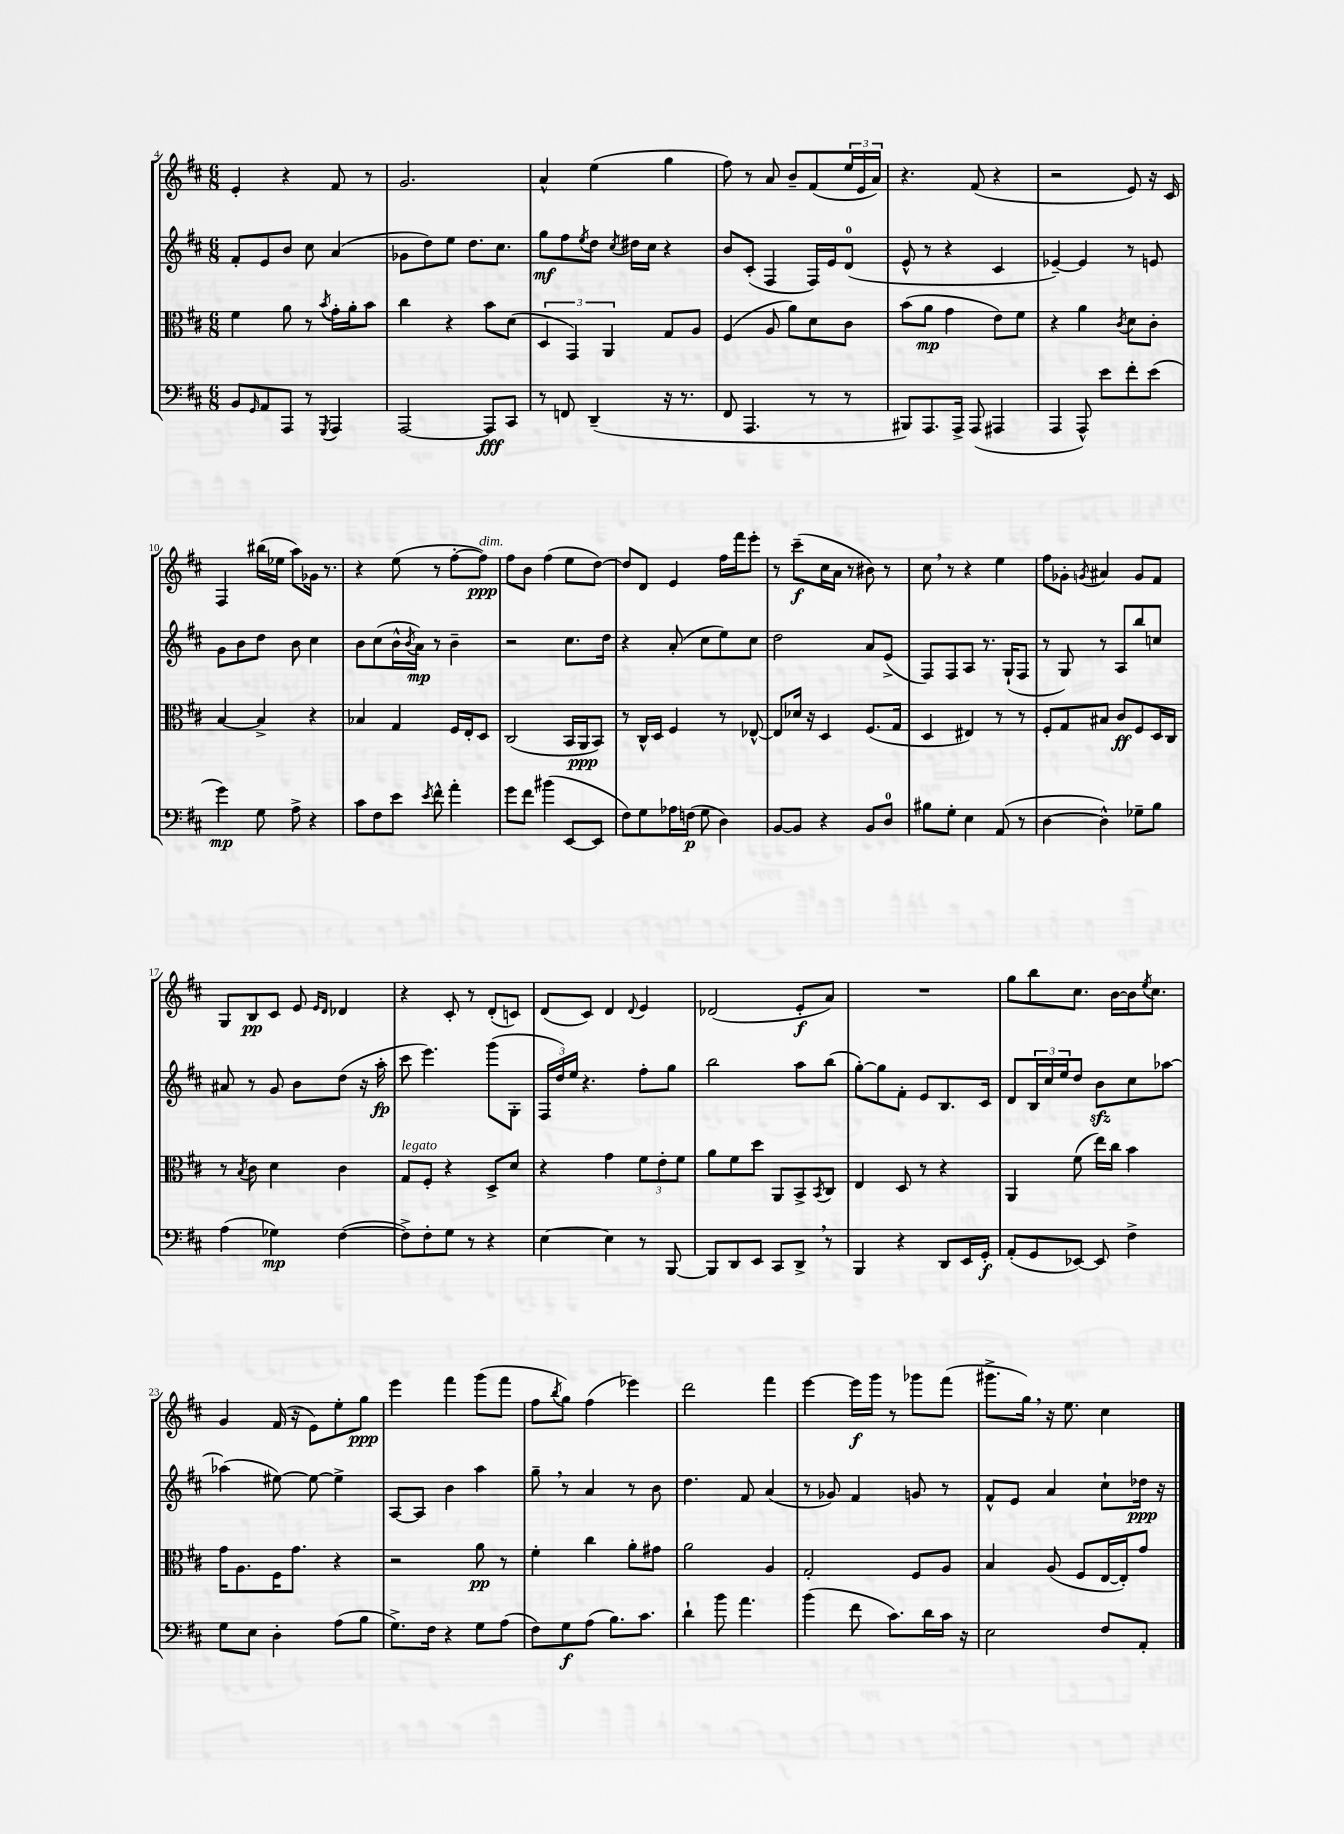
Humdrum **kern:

**kern	**kern	**kern	**kern
*staff4	*staff3	*staff2	*staff1
*clefF4	*clefC3	*clefG2	*clefG2
*k[f#c#]	*k[f#c#]	*k[f#c#]	*k[f#c#]
*M6/8	*M6/8	*M6/8	*M6/8
8BB	4f#	8f#'	4e'
16qqGG	.	.	.
8AA	.	8e	.
8AAA	8a	8b	4r
8r	8r	8cc#	.
8qGGG	8qb	.	.
4AAA	16g'	(4a	8f#
.	16a'	.	.
.	8b	.	8r
=	=	=	=
[2AAA	4cc#	8g-	2.g
.	.	8dd)	.
.	4r	8ee	.
.	.	8.dd	.
8AAA]	8b	.	.
.	.	8.cc#	.
8CC#	(8d	.	.
=	=	=	=
8r	6D	8gg	4a^^
8FF	.	8ff#	.
.	6GG)	.	.
.	.	8qee	.
(4DD~	.	8dd	(4ee
.	6AA	.	.
.	.	8qcc#	.
.	.	16dd#	.
.	.	16cc#	.
16r	8G	4r	4gg
8.r	.	.	.
.	8A	.	.
=	=	=	=
8FF#	(4F#	8b	8ff#)
4.AAA	.	(8c#'	8r
.	8A	4F#	8a
.	8a)	.	8b~
8r	8d	16F#)	(8f#
.	.	16e	.
8r	8c#	(8d	24ee
.	.	.	24e
.	.	.	24a)
=	=	=	=
8BBB#)	(8b	8e^^	4.r
8.AAA	8a	8r	.
.	4g	4r	.
16AAA^	.	.	.
(8AAA	.	.	(8f#
4AAA#	8e)	4c#	4r
.	8f#	.	.
=	=	=	=
4AAA	4r	[4e-~)	2r
8AAA^^)	4a	4e-]	.
8e	.	.	.
.	8qc#	.	.
8f#'	8d	8r	8e)
(8e	8c#'	8e	16r
.	.	.	16c#
=	=	=	=
4g)	[4B	8g	4F#
.	.	8b	.
8G	4B^]	8dd	(16bb#
.	.	.	16ee-
8A^	.	8b	8aa)
4r	4r	4cc#	16g-
.	.	.	8.r
=	=	=	=
8c#	4B-	8b	4r
8F#	.	(8cc#	.
8e	4G	16b^^	(8ee
.	.	8qb	.
.	.	16a)	.
8qe	.	.	.
8f#^^	.	8r	8r
4a'	16F#	4b~	[8ff#'
.	16E'	.	.
.	8D	.	8ff#])
=	=	=	=
8g	(2C#	2r	8ff#
8f#	.	.	8b
(4b#	.	.	(4ff#
[8EE	16BB	8.cc#	8ee
.	16AA	.	.
8EE]	8BB)	.	[8dd)
.	.	16dd	.
=	=	=	=
8F#)	8r	4r	8dd]
8G	16C#^^	.	8d
.	16D	.	.
16A-	4F#	(8a'	4e
(16F	.	.	.
8G	.	8cc#	.
4D)	8r	8ee)	16ff#
.	.	.	16fff#
.	[8E-^^	8cc#	8eee'
=	=	=	=
[8BB	8E-]	2dd	8r
8BB]	16d-	.	(8ccc#~
.	16r	.	.
4r	4D	.	16cc#
.	.	.	16a
.	.	.	8r
8BB	(8.F#	8a	8b#)
8D	.	(8e^	8r
.	16G	.	.
=	=	=	=
8B#	4D	8F#)	8cc#
8G'	.	8F#	8r
4E	4E#)	8A	4r
.	.	8.r	.
(8AA	8r	.	4ee
.	.	(16G`	.
8r	8r	8F#	.
=	=	=	=
[4D	8F#'	8r	8ff#
.	8G	8G)	8g-'
.	.	.	8qg
4D^^])	8B#	8r	4a#
.	8c#	8A	.
8G-~	8F#	8bb	8g
8B	16D	8cc	8f#
.	16C#	.	.
=	=	=	=
(4A	8r	8a#	8G
.	8qB	.	.
.	8c#	8r	8B
4G-)	4d	8g	8c#
.	.	8b	8e
.	.	.	16qqe
.	.	.	16qqd
([4F#	4c#	(8dd	4d-
.	.	16r	.
.	.	16aa'	.
=	=	=	=
8F#^])	8G	8ccc#	4r
8F#'	8F#'	4.eee)	.
8G	4r	.	8c#'
8r	.	.	8r
4r	8D^	(8ggg	(8d'
.	8d	8G'	8c)
=	=	=	=
[4E	4r	24F#	(8d
.	.	24dd)	.
.	.	24ee	.
.	.	4.r	8c#)
4E]	4g	.	4d
.	.	.	8qqd
8r	12f#	8ff#'	4e
.	12e'	.	.
[8BBB	.	8gg	.
.	12f#	.	.
=	=	=	=
8BBB]	8a	2bb	(2d-
8DD	8f#	.	.
8EE	8dd	.	.
8CC#	8AA	.	.
8DD^	8BB^	8aa	8e'
.	8qBB	.	.
8r	8C#	(8bb	8a)
=	=	=	=
4BBB	4E	[8gg')	2.r
.	.	8gg]	.
4r	8D	8f#'	.
.	8r	8e	.
8DD	4r	8.B	.
16EE	.	.	.
16GG'	.	16c#	.
=	=	=	=
(8AA'	4AA	8d	8gg
8GG	.	24B	8bb
.	.	24cc#	.
.	.	24ee	.
[8EE-)	(8f#	8dd	8.cc#
8EE-]	16ee)	8b	.
.	16cc#	.	[16b
4F#^	4b	8cc#	16b]
.	.	.	8qee
.	.	.	8.cc#
.	.	[8aa-	.
=	=	=	=
8G	16g	(4aa-]	4g
.	8.A	.	.
8E	.	.	.
4D'	16F#	[8ee#)	(16f#
.	8.g	.	16r
.	.	8ee#_	8e)
(8A	4r	4ee#^]	8ee'
8B	.	.	8gg
=	=	=	=
8.G^)	2r	[8A	4eee
.	.	8A]	.
16F#	.	.	.
4r	.	4b	4fff#
8G	8a	4aa	(8ggg
(8A	8r	.	8fff#
=	=	=	=
8F#)	4f#'	8gg~	8ff#
.	.	.	8qbb
8G	.	8r	8gg)
(8A	4cc#	4a	(4ff#
8.B)	.	.	.
.	8a'	8r	4eee-)
8.c#	.	.	.
.	8g#	8b	.
=	=	=	=
4d`	2a	4.dd	2ddd
8b	.	.	.
4.a	.	8f#	.
.	4A	(4a	4fff#
=	=	=	=
(4b	2G'	8r	[4eee
.	.	8g-)	.
8f#	.	4f#	16eee]
.	.	.	16ggg
8.c#)	.	.	8r
.	8F#	8g	8ggg-
16d	.	.	.
16c#	8A	8r	(8fff#
16r	.	.	.
=	=	=	=
2E	4B	8f#^^	8.ggg#^
.	.	8e	.
.	.	.	16gg)
.	(8A	4a	16r
.	.	.	8.ee
.	8F#	.	.
8F#	[16E	8cc#`	4cc#
.	16E'])	.	.
8AA'	8g	16dd-	.
.	.	16r	.
==	==	==	==
*-	*-	*-	*-
